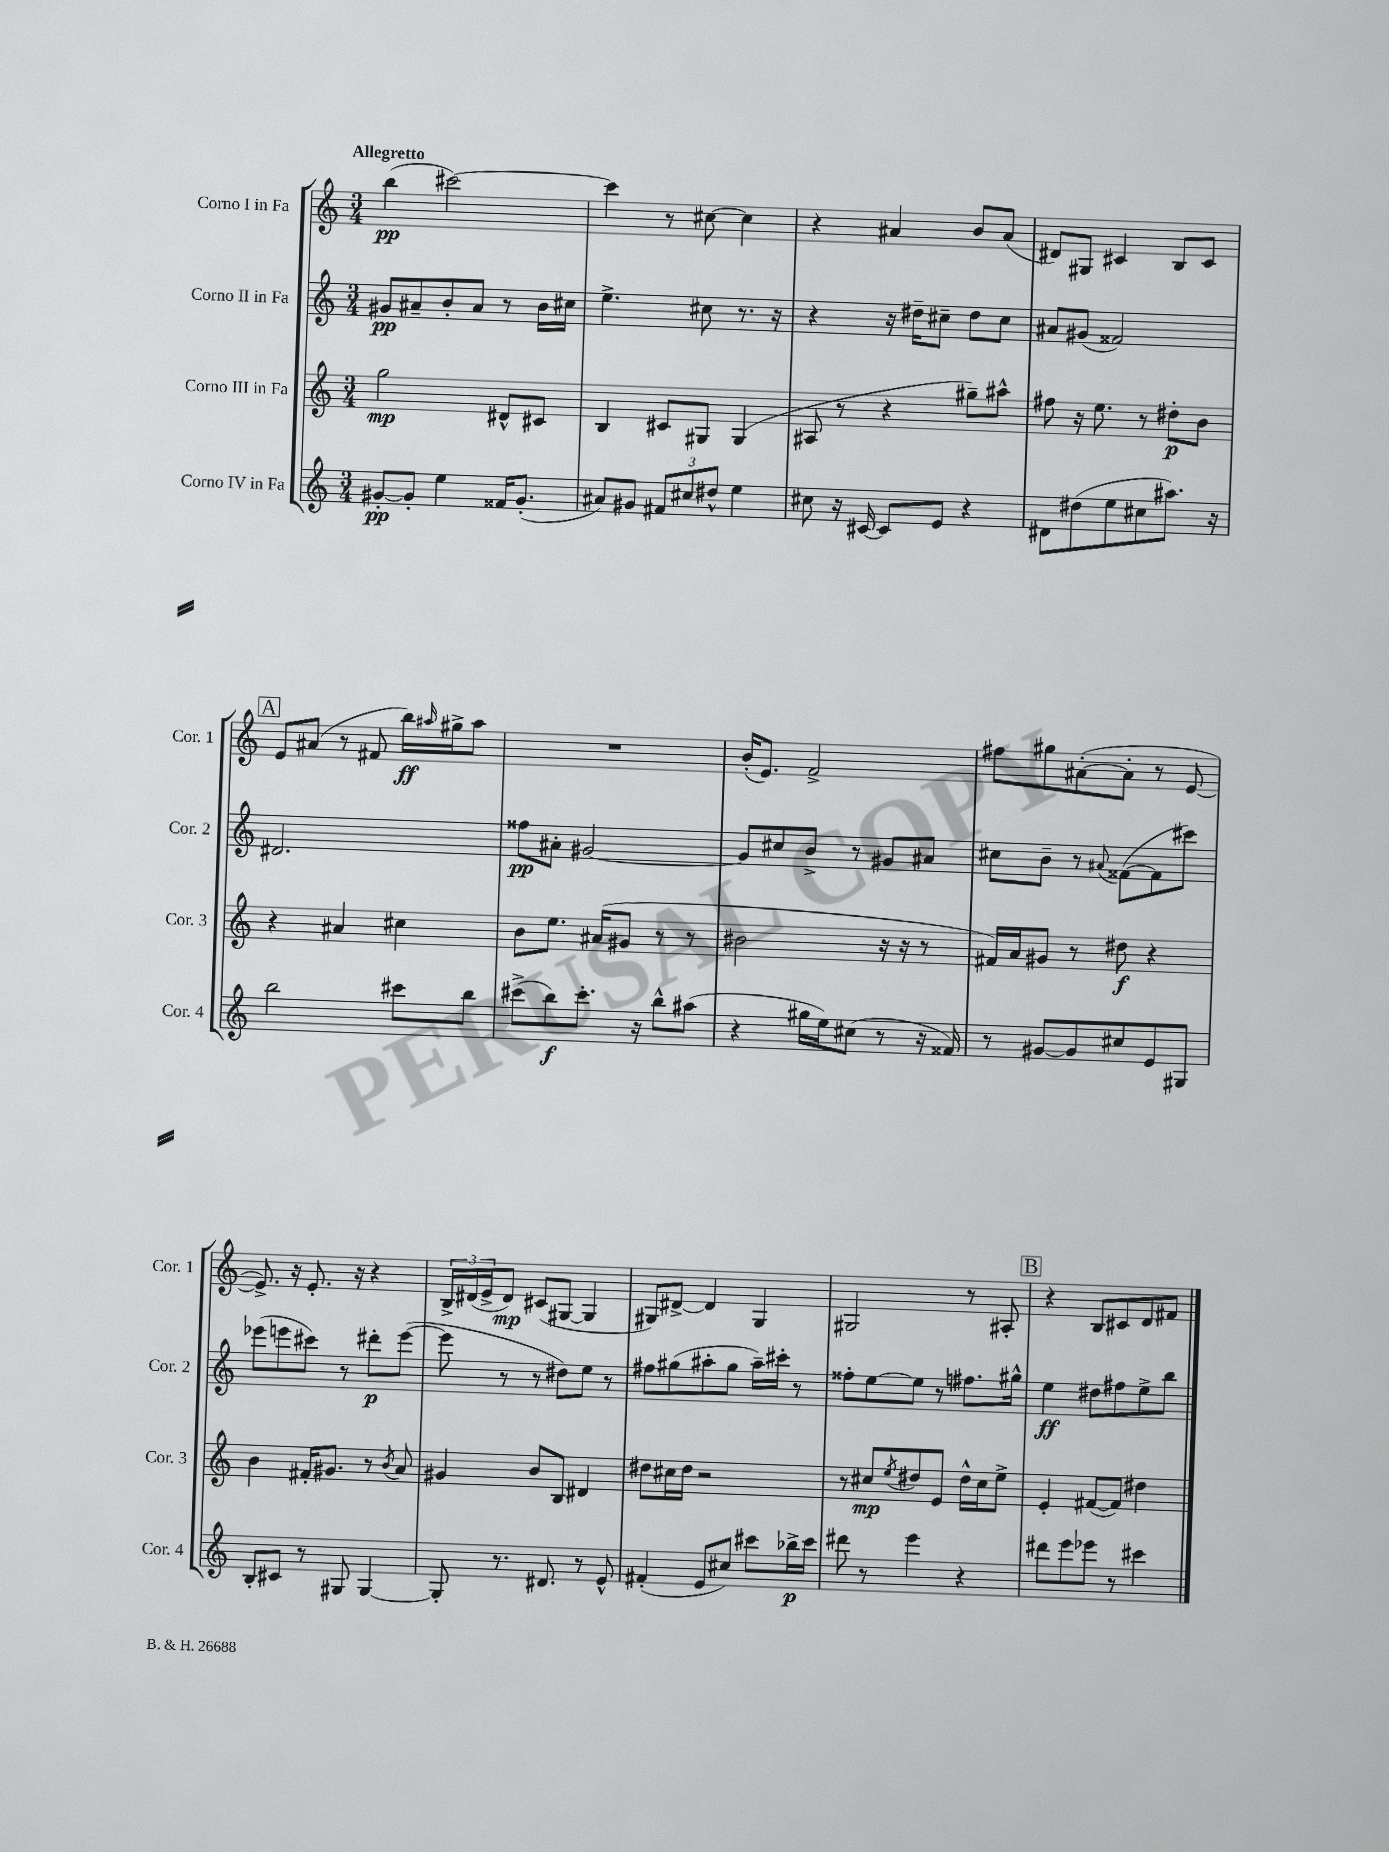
<<
\new StaffGroup <<
\new Staff = "s0" \with { instrumentName = "Corno I in Fa" shortInstrumentName = "Cor. 1" } {
    \clef treble \key c \major \numericTimeSignature \time 3/4 \tempo "Allegretto"
    b''4\pp( cis'''2~) |
    cis'''4 r8 cis''8~ cis''4 |
    r4 ais'4 b'8 ais'8( |
    dis'8) gis8 cis'4 b8 cis'8 |
    \mark \markup { \box "A" } e'8 ais'8( r8 fis'8 b''16\ff) \grace { ais''16 } gis''16-> ais''8 |
    R2. |
    b'16-.( e'8.) f'2-> |
    fis''8 gis''8 ais'8~-.( ais'8-. r8 e'8~ |
    e'8.->) r16 e'8.-. r16 r4 |
    \tuplet 3/2 { b16-> dis'16( e'16-> } dis'8\mp) cis'8( gis8~ gis4 |
    gis8) dis'8~-> dis'4 gis4 |
    gis2 r8 ais8-. |
    \mark \markup { \box "B" } r4 b8 cis'8 d'8 fis'8 \bar "|." |
}
\new Staff = "s1" \with { instrumentName = "Corno II in Fa" shortInstrumentName = "Cor. 2" } {
    \clef treble \key c \major \numericTimeSignature \time 3/4
    gis'8\pp ais'8-- b'8-. ais'8 r8 b'16 cis''16 |
    e''4.-> cis''8 r8. r16 |
    r4 r16 dis''16-- cis''8-- dis''8 cis''8 |
    ais'8 gis'8( fisis'2) |
    \mark \markup { \box "A" } dis'2. |
    fisis''8\pp ais'8-. gis'2~ |
    gis'8 cis''8 b'8-> r8 gis'8 ais'8 |
    cis''8 b'8-- r8 \appoggiatura { ais'8 } fisis'8~( fisis'8 cis'''8) |
    ees'''8( e'''8 cis'''8) r8 dis'''8-.\p e'''8~( |
    e'''8 r8 r8 dis''8) e''8 r8 |
    fis''8 gis''8( ais''8-. gis''8 ais''16--) cis'''16-. r8 |
    fisis''8-. e''8~ e''8 r8 fis''8. gis''16-^ |
    \mark \markup { \box "B" } e''4\ff dis''8 fis''8 e''8-> b''8 \bar "|." |
}
\new Staff = "s2" \with { instrumentName = "Corno III in Fa" shortInstrumentName = "Cor. 3" } {
    \clef treble \key c \major \numericTimeSignature \time 3/4
    g''2\mp dis'8-^ cis'8 |
    b4 cis'8 gis8 gis4( |
    ais8 r8 r4 gis''8--) ais''8-^ |
    fis''8 r16 e''8. r8 dis''8-.\p b'8 |
    \mark \markup { \box "A" } r4 ais'4 cis''4 |
    b'8 e''8. ais'16( gis'8 r8 r8 |
    bis'2 r16 r16 r8 |
    fis'16) a'16 gis'8 r8 dis''8\f r4 |
    b'4 fis'16-. gis'8. r8 \acciaccatura { b'8 } a'8 |
    gis'4 b'8 b8 dis'4 |
    dis''8 cis''16 dis''16 r2 |
    r8 cis''8\mp \acciaccatura { e''8 } dis''8 e'8 dis''16-^ cis''16 e''8-> |
    \mark \markup { \box "B" } e'4-. fis'8~( fis'8) dis''4 \bar "|." |
}
\new Staff = "s3" \with { instrumentName = "Corno IV in Fa" shortInstrumentName = "Cor. 4" } {
    \clef treble \key c \major \numericTimeSignature \time 3/4
    gis'8~-.\pp gis'8-. e''4 fisis'16 gis'8.-.( |
    ais'8) gis'8 \tuplet 3/2 { fis'8 cis''8 dis''8-^ } e''4 |
    cis''8 r16 cis'16~ cis'8 e'8 r4 |
    dis'8 dis''8( e''8 cis''8 ais''8.) r16 |
    \mark \markup { \box "A" } b''2 cis'''8 b''8 |
    cis'''8->( b''8\f) cis'''8.-. r16 b''8-^ ais''8( |
    r4 gis''16 e''16) cis''8( r8 r16 fisis'16) |
    r8 gis'8~ gis'8 cis''8 e'8 gis8 |
    b8-. cis'8 r8 gis8 gis4~ |
    gis8-. r8. dis'8. r8 e'8-^ |
    fis'4-.( e'8 cis''8) cis'''8 bes''16->\p cis'''16 |
    dis'''8 r8 e'''4 r4 |
    \mark \markup { \box "B" } dis'''8 e'''8 ees'''8 r8 cis'''4 \bar "|." |
}
>>
>>
\layout { \context { \Score \remove "Bar_number_engraver" } }
